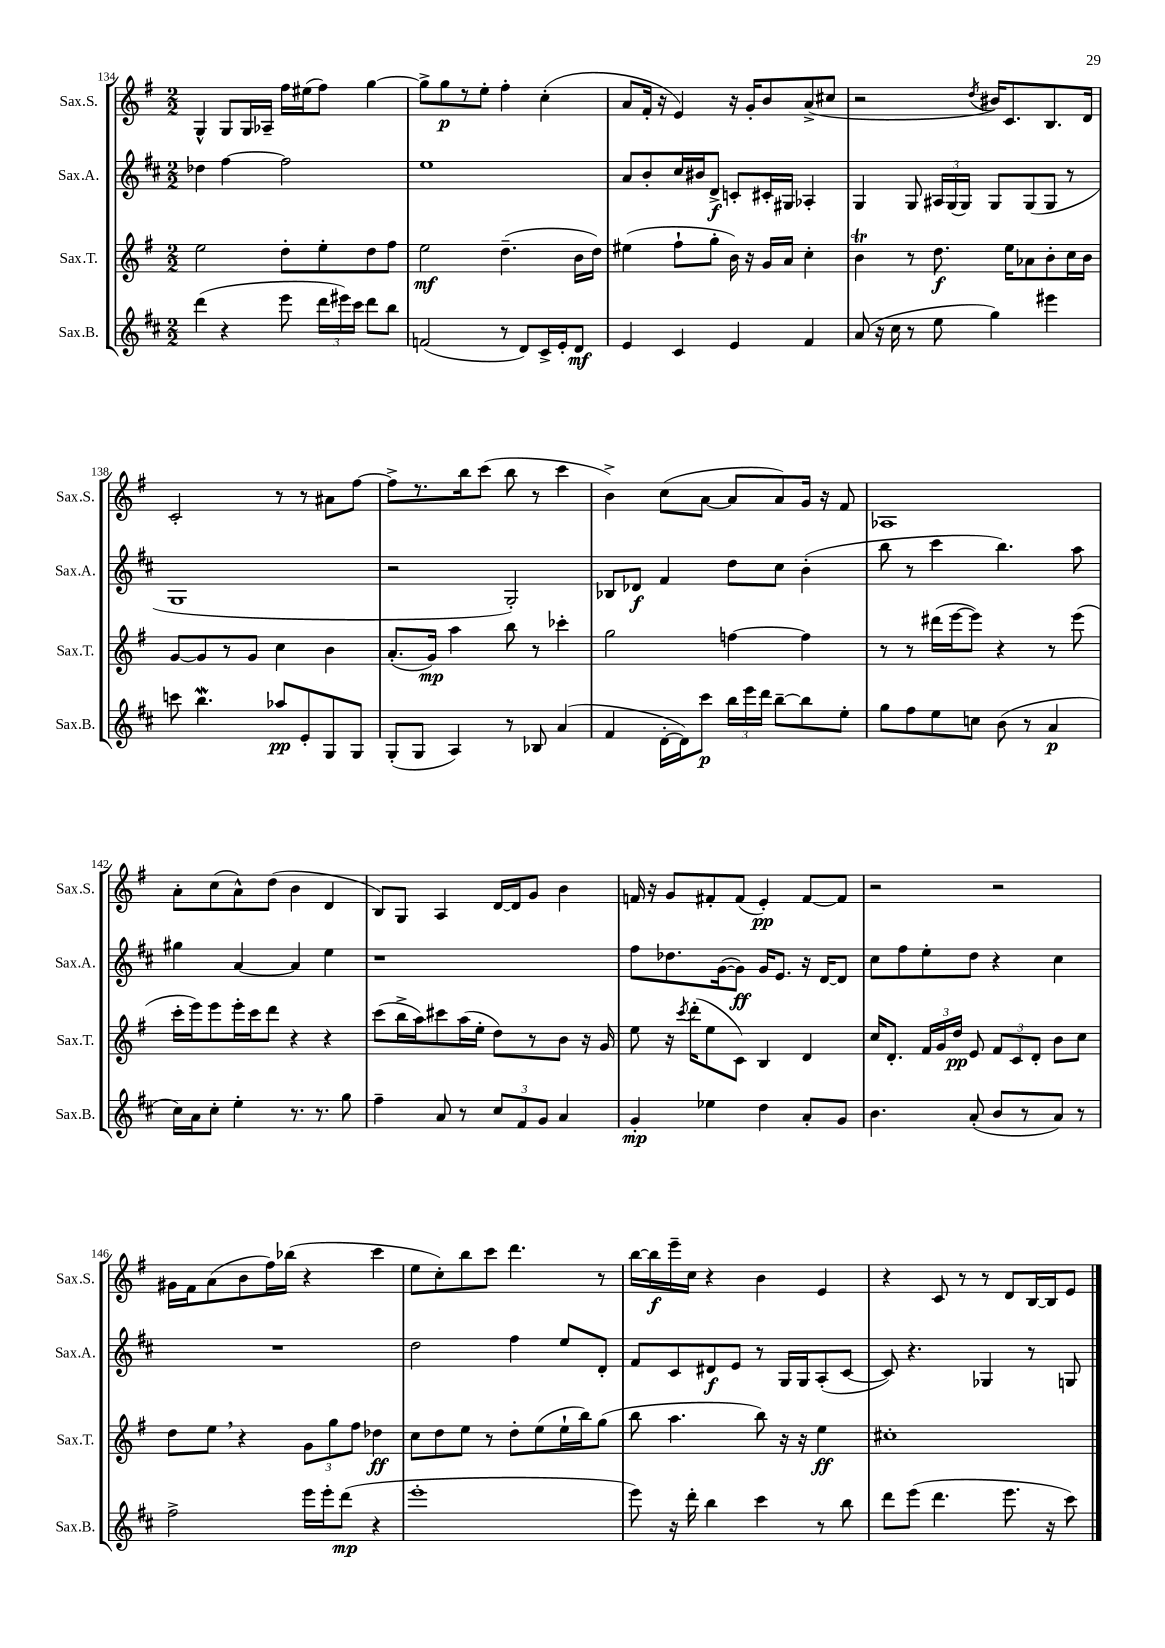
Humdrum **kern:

**kern	**kern	**kern	**kern
*staff4	*staff3	*staff2	*staff1
*clefG2	*clefG2	*clefG2	*clefG2
*k[f#c#]	*k[f#]	*k[f#c#]	*k[f#]
*M2/2	*M2/2	*M2/2	*M2/2
(4ddd\	2ee\	4dd-\	4G^^/
4r	.	[4ff#\	8G/L
.	.	.	16G/L
.	.	.	16A-~/JJ
8eee\	8dd'\L	2ff#\]	16ff#\LL
.	.	.	(16ee#\J
24ddd\LL	8ee'\	.	8ff#\J)
24eee#\)	.	.	.
24ccc#\JJ	.	.	.
8ddd\L	8dd\	.	[4gg\
8bb\J	8ff#\J	.	.
=	=	=	=
(2f/	2ee\	1ee	8gg^\]L
.	.	.	8gg\
.	.	.	8r
.	.	.	8ee'\J
8r	(4.dd~\	.	4ff#'\
8d/L)	.	.	.
16c#^/L	.	.	(4cc'\
16e'/J	.	.	.
8d/J	16b\LL	.	.
.	16dd\JJ)	.	.
=	=	=	=
4e/	(4ee#\	8a/L	8a/L
.	.	8b'/	16f#'/Jk
.	.	.	16r
4c#/	8ff#`\L	16cc#/L	4e/)
.	.	16b#/J	.
.	8gg'\J	8d^/J	.
4e/	16b\)	8c'/L	16r
.	16r	.	16g'/LK
.	16g/LL	16c#'/L	8b/
.	16a/JJ	16G#/JJ	.
4f#/	4cc'\	4A-'/	(8a^/
.	.	.	8cc#/J
=	=	=	=
(8a/	4b\	4G/	2r
16r	.	.	.
16cc#\	.	.	.
8r	8r	8G/	.
8ee\	8.dd\	24A#/LL	.
.	.	(24G/	.
.	.	24G/JJ)	.
.	.	.	8qdd/
4gg\)	.	8G/L	16b#/LK)
.	16ee\LK	.	8.c/
.	8a-\	(8G/	.
4eee#\	8b'\	8G/J	8.B/
.	16cc\L	8r	.
.	16b\JJ	.	16d/Jk
=	=	=	=
8ccc\	[8g/L	1G	2c'/
4.bb\	8g/]	.	.
.	8r	.	.
.	8g/J	.	.
8aa-/L	4cc\	.	8r
8e'/	.	.	8r
8G/	4b\	.	8a#\L
8G/J	.	.	[8ff#\J
=	=	=	=
(8G'/L	(8.a'/L	2r	8ff#^\]L
8G/J	.	.	8.r
.	16g/Jk)	.	.
4A/)	4aa\	.	.
.	.	.	16bb\k
.	.	.	(8ccc\J
8r	8bb\	2G'/)	8bb\
8B-/	8r	.	8r
(4a/	4ccc-'\	.	4ccc\
=	=	=	=
4f#/	2gg\	8B-/L	4b^\)
.	.	8d-/J	.
[16d'\LL	.	4f#/	(8cc\L
16d\]J)	.	.	.
8ccc#\J	.	.	[8a\J
24bb\LL	[4ff\	8dd\L	8a/]L
24eee\	.	.	.
24ddd\JJ	.	.	.
[8bb~\L	.	8cc#\J	8a/)
8bb\]	4ff\]	(4b'\	16g/Jk
.	.	.	16r
8ee'\J	.	.	8f#/
=	=	=	=
8gg\L	8r	8bb\	1A-
8ff#\	8r	8r	.
8ee\	(16ddd#\LL	4ccc#\	.
.	[16eee\J	.	.
8cc\J	8eee\]J)	.	.
(8b\	4r	4.bb\)	.
8r	.	.	.
4a/	8r	.	.
.	(8eee\	8aa\	.
=	=	=	=
16cc#\LL)	16ccc'\LL	4gg#\	8a'\L
16a\J	16eee\J)	.	.
8cc#'\J	8eee\	.	(8cc\
4ee'\	16eee'\L	[4a/	8a^^\)
.	16ccc\J	.	.
.	8ddd\J	.	(8dd\J
8.r	4r	4a/]	4b\
8.r	.	.	.
.	4r	4ee\	4d/
8gg\	.	.	.
=	=	=	=
4ff#~\	(8ccc\L	1r	8B/L)
.	16bb^\L	.	8G/J
.	16aa\J)	.	.
8a/	8ccc#\	.	4A/
8r	(16aa\L	.	.
.	16ee'\JJ	.	.
12cc#/L	8dd\L)	.	[16d/LL
.	.	.	16d/]J
12f#/	.	.	.
.	8r	.	8g/J
12g/J	.	.	.
4a/	8b\J	.	4b\
.	16r	.	.
.	16g/	.	.
=	=	=	=
4g'/	8ee\	8ff#\L	16f/
.	.	.	16r
.	16r	8.dd-\	8g/L
.	8qccc/	.	.
.	(16ddd'\LK	.	.
4ee-\	8ee\	.	8f#'/
.	.	([16g\k	.
.	8c\J)	8g\]J)	(8f#/J
4dd\	4B/	16g/LK	4e'/)
.	.	8.e/J	.
8a'/L	4d/	16r	[8f#/L
.	.	[16d/LK	.
8g/J	.	8d/]J	8f#/]J
=	=	=	=
4.b\	16cc/LK	8cc#\L	2r
.	8.d'/J	.	.
.	.	8ff#\	.
.	24f#/LL	8ee'\	.
.	24g/	.	.
.	24dd/JJ	.	.
(8a'/	8e/	8dd\J	.
8b/L	12f#/L	4r	2r
.	12c/	.	.
8r	.	.	.
.	12d'/J	.	.
8a/J)	8b\L	4cc#\	.
8r	8cc\J	.	.
=	=	=	=
2ff#^\	8dd\L	1r	16g#\LL
.	.	.	16f#\J
.	8ee\J	.	(8a\
.	4r	.	8b\
.	.	.	16ff#\L)
.	.	.	(16bb-\JJ
16eee\LL	12g\L	.	4r
16eee'\J	.	.	.
.	12gg\	.	.
(8ddd\J	.	.	.
.	12ff#\J	.	.
4r	4dd-\	.	4ccc\
=	=	=	=
1eee'	8cc\L	2dd\	8ee\L
.	8dd\	.	8cc'\)
.	8ee\J	.	8bb\
.	8r	.	8ccc\J
.	8dd'\L	4ff#\	4.ddd\
.	(8ee\	.	.
.	16ee`\L	8ee/L	.
.	16bb\J)	.	.
.	(8gg\J	8d'/J	8r
=	=	=	=
8eee\)	8bb\	8f#/L	[16bb\LL
.	.	.	16bb\]
16r	4.aa\	8c#/	16eee~\
16ddd'\	.	.	16cc\JJ
4bb\	.	8d#/	4r
.	.	8e/J	.
4ccc#\	8bb\)	8r	4b\
.	16r	16G/LL	.
.	16r	16G/J	.
8r	4ee\	(8A'/	4e/
8bb\	.	[8c#/J	.
=	=	=	=
8ddd\L	1cc#'	8c#/])	4r
(8eee\J	.	4.r	.
4.ddd\	.	.	8c/
.	.	.	8r
.	.	4G-/	8r
8.eee\	.	.	8d/L
.	.	8r	[16B/L
16r	.	.	16B/]J
8ccc#\)	.	8G/	8e/J
==	==	==	==
*-	*-	*-	*-
